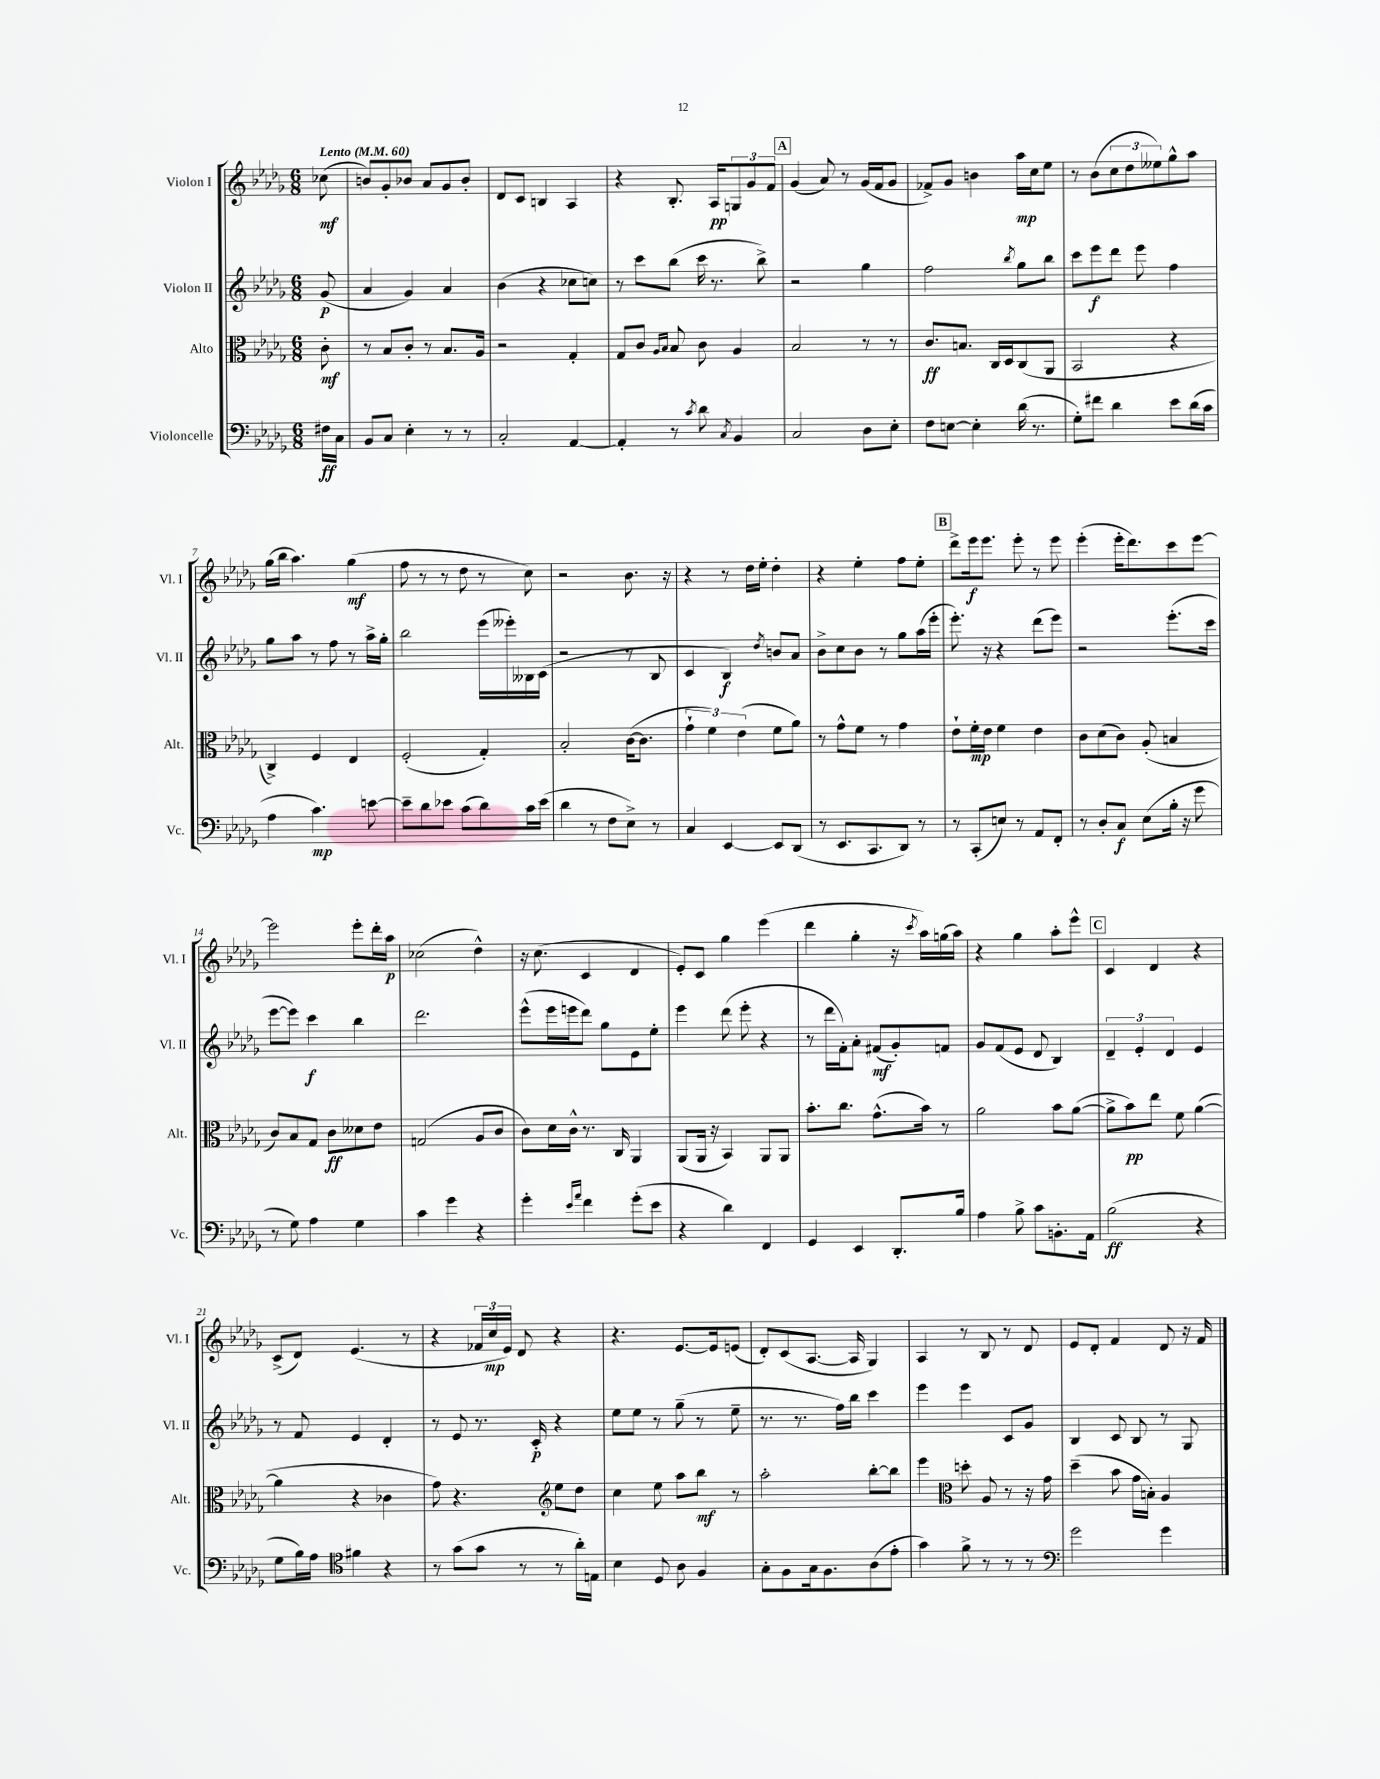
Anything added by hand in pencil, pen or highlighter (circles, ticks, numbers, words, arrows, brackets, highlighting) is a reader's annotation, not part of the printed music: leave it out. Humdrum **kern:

**kern	**dynam	**kern	**dynam	**kern	**dynam	**kern	**dynam
*part4	*part4	*part3	*part3	*part2	*part2	*part1	*part1
*staff4	*staff4	*staff3	*staff3	*staff2	*staff2	*staff1	*staff1
*I"Violoncelle	*	*I"Alto	*	*I"Violon II	*	*I"Violon I	*
*I'Vc.	*	*I'Alt.	*	*I'Vl. II	*	*I'Vl. I	*
*clefF4	*	*clefC3	*	*clefG2	*	*clefG2	*
*k[b-e-a-d-g-]	*	*k[b-e-a-d-g-]	*	*k[b-e-a-d-g-]	*	*k[b-e-a-d-g-]	*
*M6/8	*	*M6/8	*	*M6/8	*	*M6/8	*
*MM60	*	*MM60	*	*MM60	*	*MM60	*
=	=	=	=	=	=	=	=
!	!	!	!	!	!	!LO:TX:a:B:t=Lento	!
16F#X\LL	ff	8c'\	mf	(8g-/	p	(8cc-X\	mf
16C\JJ	.	.	.	.	.	.	.
=1	=1	=1	=1	=1	=1	=1	=1
8BB-/L	.	8r	.	4a-/	.	8bn/L)	.
8C/J	.	8B-/L	.	.	.	8g-'/	.
4E-'\	.	8c'/J	.	4g-/)	.	8b-X/J	.
.	.	8r	.	.	.	8a-/L	.
8r	.	8.B-/L	.	4a-/	.	8g-/	.
8r	.	.	.	.	.	8b-'/J	.
.	.	16A-/Jk	.	.	.	.	.
=2	=2	=2	=2	=2	=2	=2	=2
2C'/	.	2r	.	(4b-\	.	8d-/L	.
.	.	.	.	.	.	8c/J	.
.	.	.	.	4r	.	4Bn/	.
[4AA-/	.	4G-'/	.	8cc-X\L	.	4A-/	.
.	.	.	.	8ccn\J)	.	.	.
=3	=3	=3	=3	=3	=3	=3	=3
4AA-'/]	.	8G-/L	.	8r	.	4r	.
.	.	8c/J	.	8ccc\L	.	.	.
.	.	16qqA-/LL	.	.	.	.	.
.	.	16qqB-/JJ	.	.	.	.	.
8r	.	8B-/	.	(8bb-\J	.	8.B-'/	.
8qc/	.	.	.	.	.	.	.
8d-\	.	8c\	.	16ccc\	.	.	.
.	.	.	.	8.r	.	16A-/KL	pp
8qC/	.	.	.	.	.	.	.
4BB-/	.	4A-/	.	.	.	12Gn/	.
.	.	.	.	.	.	12g-/	.
.	.	.	.	8bb-^\)	.	.	.
.	.	.	.	.	.	12f/J	.
!!LO:REH:place=s1:t=A
=4	=4	=4	=4	=4	=4	=4	=4
2C/	.	2B-/	.	2r	.	(4g-/	.
.	.	.	.	.	.	8a-/)	.
.	.	.	.	.	.	8r	.
8D-\L	.	8r	.	4gg-\	.	(16g-/LL	.
.	.	.	.	.	.	16f/J	.
8E-'\J	.	8r	.	.	.	8g-/J	.
=5	=5	=5	=5	=5	=5	=5	=5
8F\L	.	8.c/L	ff	2ff\	.	8f-X^/L)	.
[8En\J	.	.	.	.	.	8g-/J	.
.	.	8.Bn/J	.	.	.	.	.
4E'\]	.	.	.	.	.	4bn\	.
.	.	16C/LL	.	.	.	.	.
.	.	16D-/J	.	.	.	.	.
.	.	.	.	8qbb-/	.	.	.
(16d-\	.	(8C/	.	8gg-\L	.	16aa-\LL	mp
8.r	.	.	.	.	.	16cc\J	.
.	.	8AA-/J	.	8bb-\J	.	8ee-\J	.
=6	=6	=6	=6	=6	=6	=6	=6
8G-'\L)	.	2BB-/	.	8ccc\L	.	8r	.
8f#X\J	.	.	.	8eee-\	f	(8b-\L	.
4d-\	.	.	.	8ddd-\J	.	12cc\	.
.	.	.	.	.	.	12dd-\	.
.	.	.	.	8eee-\	.	.	.
.	.	.	.	.	.	12ee--X\)	.
8e-\L	.	4r	.	4ff\	.	8gg-^^\	.
(16d-\L	.	.	.	.	.	8aa-\J	.
16c\JJ	.	.	.	.	.	.	.
!!LO:LB:g=z
=7	=7	=7	=7	=7	=7	=7	=7
4A-\	.	4C^/)	.	8gg-\L	.	(16gg-\LL	.
.	.	.	.	.	.	16bb-\JJ	.
.	.	.	.	8aa-\J	.	4.aa-\)	.
4.c\)	mp	4F/	.	8r	.	.	.
.	.	.	.	8ff\	.	.	.
.	.	4E-/	.	8r	.	(4gg-\	mf
[8en\	.	.	.	16aa-^\LL	.	.	.
.	.	.	.	16gg-'\JJ	.	.	.
=8	=8	=8	=8	=8	=8	=8	=8
8e~\L]	.	(2F'/	.	2bb-\	.	8ff\	.
8d-\	.	.	.	.	.	8r	.
8e-X\J	.	.	.	.	.	8r	.
(8c\L	.	.	.	.	.	8dd-\	.
8d-\)	.	4G-'/)	.	(16eee-\LL	.	8r	.
.	.	.	.	16eee--X'\)	.	.	.
16c\L	.	.	.	16B--X\	.	8cc\)	.
(16e-\JJ	.	.	.	(16c\JJ	.	.	.
=9	=9	=9	=9	=9	=9	=9	=9
4d-\	.	2B-'/	.	2r	.	2r	.
8r	.	.	.	.	.	.	.
8F\L	.	.	.	.	.	.	.
8E-^\J)	.	([16c\KL	.	8r	.	8.b-\	.
.	.	8.c\J]	.	.	.	.	.
8r	.	.	.	8B-/	.	.	.
.	.	.	.	.	.	16r	.
=10	=10	=10	=10	=10	=10	=10	=10
4C/	.	6g-`\	.	4c/	.	4r	.
.	.	6f\)	.	.	.	.	.
[4EE-/	.	.	.	4B-/)	f	8r	.
.	.	(6e-\	.	.	.	.	.
.	.	.	.	.	.	16dd-\LL	.
.	.	.	.	.	.	16ee-'\JJ	.
.	.	.	.	8qdd-/	.	.	.
8EE-/L]	.	8f\L	.	8bn/L	.	4dd-'\	.
(8DD-/J	.	8a-\J)	.	8a-/J	.	.	.
=11	=11	=11	=11	=11	=11	=11	=11
8r	.	8r	.	8b-^\L	.	4r	.
8.EE-/L	.	8g-^^\L	.	8cc\	.	.	.
.	.	8f\J	.	8b-\J	.	4ee-'\	.
8.CC/	.	.	.	.	.	.	.
.	.	8r	.	8r	.	.	.
8DD-/J)	.	4g-\	.	8gg-\L	.	8ff\L	.
8r	.	.	.	(16aa-\L	.	8ee-'\J	.
.	.	.	.	16eee-'\JJ	.	.	.
!!LO:REH:place=s1:t=B
=12	=12	=12	=12	=12	=12	=12	=12
8r	.	8e-`\L	.	8.eee-'\)	.	8ddd-^\L	.
(8CC'/L	.	16f'\L	mp	.	.	16eee-\k	f
.	.	16e-\JJ	.	16r	.	8.eee-\J	.
8En/J)	.	4f\	.	4r	.	.	.
8r	.	.	.	.	.	8eee-'\	.
8AA-/L	.	4e-\	.	(8ddd-\L	.	8r	.
8FF'/J	.	.	.	8eee-\J)	.	8eee-\	.
=13	=13	=13	=13	=13	=13	=13	=13
8r	.	8c\L	.	2r	.	(4eee-'\	.
8D-'/L	.	(8d-\	.	.	.	.	.
8C/J	f	8c\J)	.	.	.	16eee-'\KL	.
.	.	.	.	.	.	8.ddd-\)	.
(8E-\L	.	(8A-'/	.	.	.	.	.
16B-'\Jk	.	4Bn/	.	(8.eee-'\L	.	8ccc\	.
16r	.	.	.	.	.	.	.
8g-\	.	.	.	.	.	[8eee-\J	.
.	.	.	.	16ccc\Jk	.	.	.
!!LO:LB:g=z
=14	=14	=14	=14	=14	=14	=14	=14
8r	.	8c/L)	.	[8eee-\L	.	2eee-\]	.
8G-\)	.	8B-/	.	8eee-\J])	.	.	.
4A-\	.	8G-/J	.	4ccc\	f	.	.
.	.	8c\L	ff	.	.	.	.
4G-\	.	8d--X\	.	4bb-\	.	8eee-'\L	.
.	.	8e-\J	.	.	.	16ddd-'\L	.
.	.	.	.	.	.	16aa-\JJ	p
=15	=15	=15	=15	=15	=15	=15	=15
4c\	.	(2Gn/	.	2.ddd-\	.	(2cc-X\	.
4g-\	.	.	.	.	.	.	.
4r	.	8A-/L	.	.	.	4dd-^^\)	.
.	.	8c/J	.	.	.	.	.
=16	=16	=16	=16	=16	=16	=16	=16
4g-'\	.	8c\L)	.	(8eee-^^\L	.	16r	.
.	.	.	.	.	.	(8.cc\	.
.	.	16d-\L	.	16eee-\L	.	.	.
.	.	16c^^\JJ	.	16eeen\J	.	.	.
16qqe-/LL	.	.	.	.	.	.	.
16qqa-/JJ	.	.	.	.	.	.	.
4f\	.	8.r	.	8ddd-\J)	.	4c/	.
.	.	.	.	8gg-\L	.	.	.
.	.	16C/	.	.	.	.	.
(8g-'\L	.	4AA-/	.	8e-\	.	4d-/	.
8e-\J	.	.	.	8ee-'\J	.	.	.
=17	=17	=17	=17	=17	=17	=17	=17
4r	.	(8AA-/L	.	4eee-\	.	8e-'/L)	.
.	.	16AA-/Jk	.	.	.	8c/J	.
.	.	16r	.	.	.	.	.
4d-\)	.	4BB-/)	.	(8ddd-\	.	4gg-\	.
.	.	.	.	8eee-'\	.	.	.
4FF/	.	8AA-/L	.	4r	.	(4eee-\	.
.	.	8AA-/J	.	.	.	.	.
=18	=18	=18	=18	=18	=18	=18	=18
4GG-/	.	8.b-'\L	.	8r	.	4ddd-\	.
.	.	.	.	16ddd-\LL	.	.	.
.	.	8.cc\J	.	16f'\J)	.	.	.
4EE-/	.	.	.	8a-'\J	.	4gg-'\	.
.	.	(8.g-^^\L	.	(8f#X/L	mf	.	.
8.DD-'/L	.	.	.	8g-'/)	.	16r	.
.	.	.	.	.	.	8qccc/	.
.	.	16b-\Jk)	.	.	.	16aa-\LL)	.
.	.	8r	.	8fn/J	.	(16ggn\	.
16B-/Jk	.	.	.	.	.	16aa-\JJ)	.
=19	=19	=19	=19	=19	=19	=19	=19
4A-\	.	2a-\	.	8g-/L	.	4r	.
.	.	.	.	(8f/	.	.	.
8B-^\	.	.	.	8e-/J	.	4gg-\	.
8c\L	.	.	.	8d-/	.	.	.
8.BBn'\	.	8b-\L	.	4B-/)	.	8aa-'\L	.
.	.	([8a-\J	.	.	.	8eee-^^\J	.
16AA-\Jk	.	.	.	.	.	.	.
!!LO:REH:place=s1:t=C
=20	=20	=20	=20	=20	=20	=20	=20
(2B-\	ff	8a-^\L]	.	6d-~/	.	4c/	.
.	.	8b-\)	pp	.	.	.	.
.	.	.	.	6e-'/	.	.	.
.	.	8ee-\J	.	.	.	4d-/	.
.	.	.	.	6d-/	.	.	.
.	.	8f\	.	.	.	.	.
4r	.	([4a-\	.	4e-/	.	4r	.
!!LO:LB:g=z
=21	=21	=21	=21	=21	=21	=21	=21
8G-\L	.	4a-\]	.	8r	.	(8c^/L	.
16B-\L)	.	.	.	8f/	.	8d-/J)	.
16A-\JJ	.	.	.	.	.	.	.
*clefC4	*	*	*	*	*	*	*
4f#X\	.	4r	.	4e-/	.	(4.e-/	.
4r	.	4c-X\	.	4d-'/	.	.	.
.	.	.	.	.	.	8r	.
=22	=22	=22	=22	=22	=22	=22	=22
8r	.	8g-\)	.	8r	.	4r	.
(8g-\L	.	4.r	.	8e-/	.	.	.
8g-\J	.	.	.	8.r	.	24f-X/LL	.
.	.	.	.	.	.	24cc/	mp
.	.	.	.	.	.	24e-/JJ)	.
8r	.	.	.	.	.	8d-/	.
.	.	.	.	16c'/	p	.	.
*	*	*clefG2	*	*	*	*	*
8r	.	8ee-\L	.	4r	.	4r	.
16a-'\LL)	.	8dd-\J	.	.	.	.	.
16En\JJ	.	.	.	.	.	.	.
=23	=23	=23	=23	=23	=23	=23	=23
4B-\	.	4cc\	.	8ee-\L	.	4.r	.
.	.	.	.	8ee-\J	.	.	.
8D-/	.	8ee-\	.	8r	.	.	.
8A-\	.	8aa-\L	.	(8gg-~\	.	[8.e-/L	.
4F/	.	8bb-\J	mf	8r	.	.	.
.	.	.	.	.	.	16e-/k]	.
.	.	8r	.	8ee-~\	.	(8en/J	.
=24	=24	=24	=24	=24	=24	=24	=24
8G-'\L	.	2aa-'\	.	8.r	.	8d-'/L)	.
8F\	.	.	.	.	.	(8c/	.
.	.	.	.	8.r	.	.	.
16G-\k	.	.	.	.	.	[8.A-/J	.
8.F\	.	.	.	.	.	.	.
.	.	.	.	16ff\LL)	.	.	.
.	.	.	.	16bb-\JJ	.	16A-/]	.
(8A-\	.	[8bb-'\L	.	4ccc\	.	4G-/)	.
8e-'\J	.	8bb-\J]	.	.	.	.	.
=25	=25	=25	=25	=25	=25	=25	=25
4g-\)	.	4eee-\	.	4eee-\	.	4A-/	.
*	*	*clefC3	*	*	*	*	*
8f^\	.	8ddn'\	.	4eee-\	.	8r	.
8r	.	8A-/	.	.	.	8B-/	.
8r	.	8r	.	8c/L	.	8r	.
8r	.	16r	.	8g-/J	.	8d-/	.
.	.	16g-\	.	.	.	.	.
=26	=26	=26	=26	=26	=26	=26	=26
*clefF4	*	*	*	*	*	*	*
2g-\	.	(4dd-~\	.	4B-/	.	8e-/L	.
.	.	.	.	.	.	8d-'/J	.
.	.	8b-\	.	8c/	.	4f/	.
.	.	16g-\LL	.	8B-/	.	.	.
.	.	16Bn'\JJ)	.	.	.	.	.
4g-\	.	4A-/	.	8r	.	8d-/	.
.	.	.	.	8G-/	.	16r	.
.	.	.	.	.	.	16f/	.
==	==	==	==	==	==	==	==
*-	*-	*-	*-	*-	*-	*-	*-
